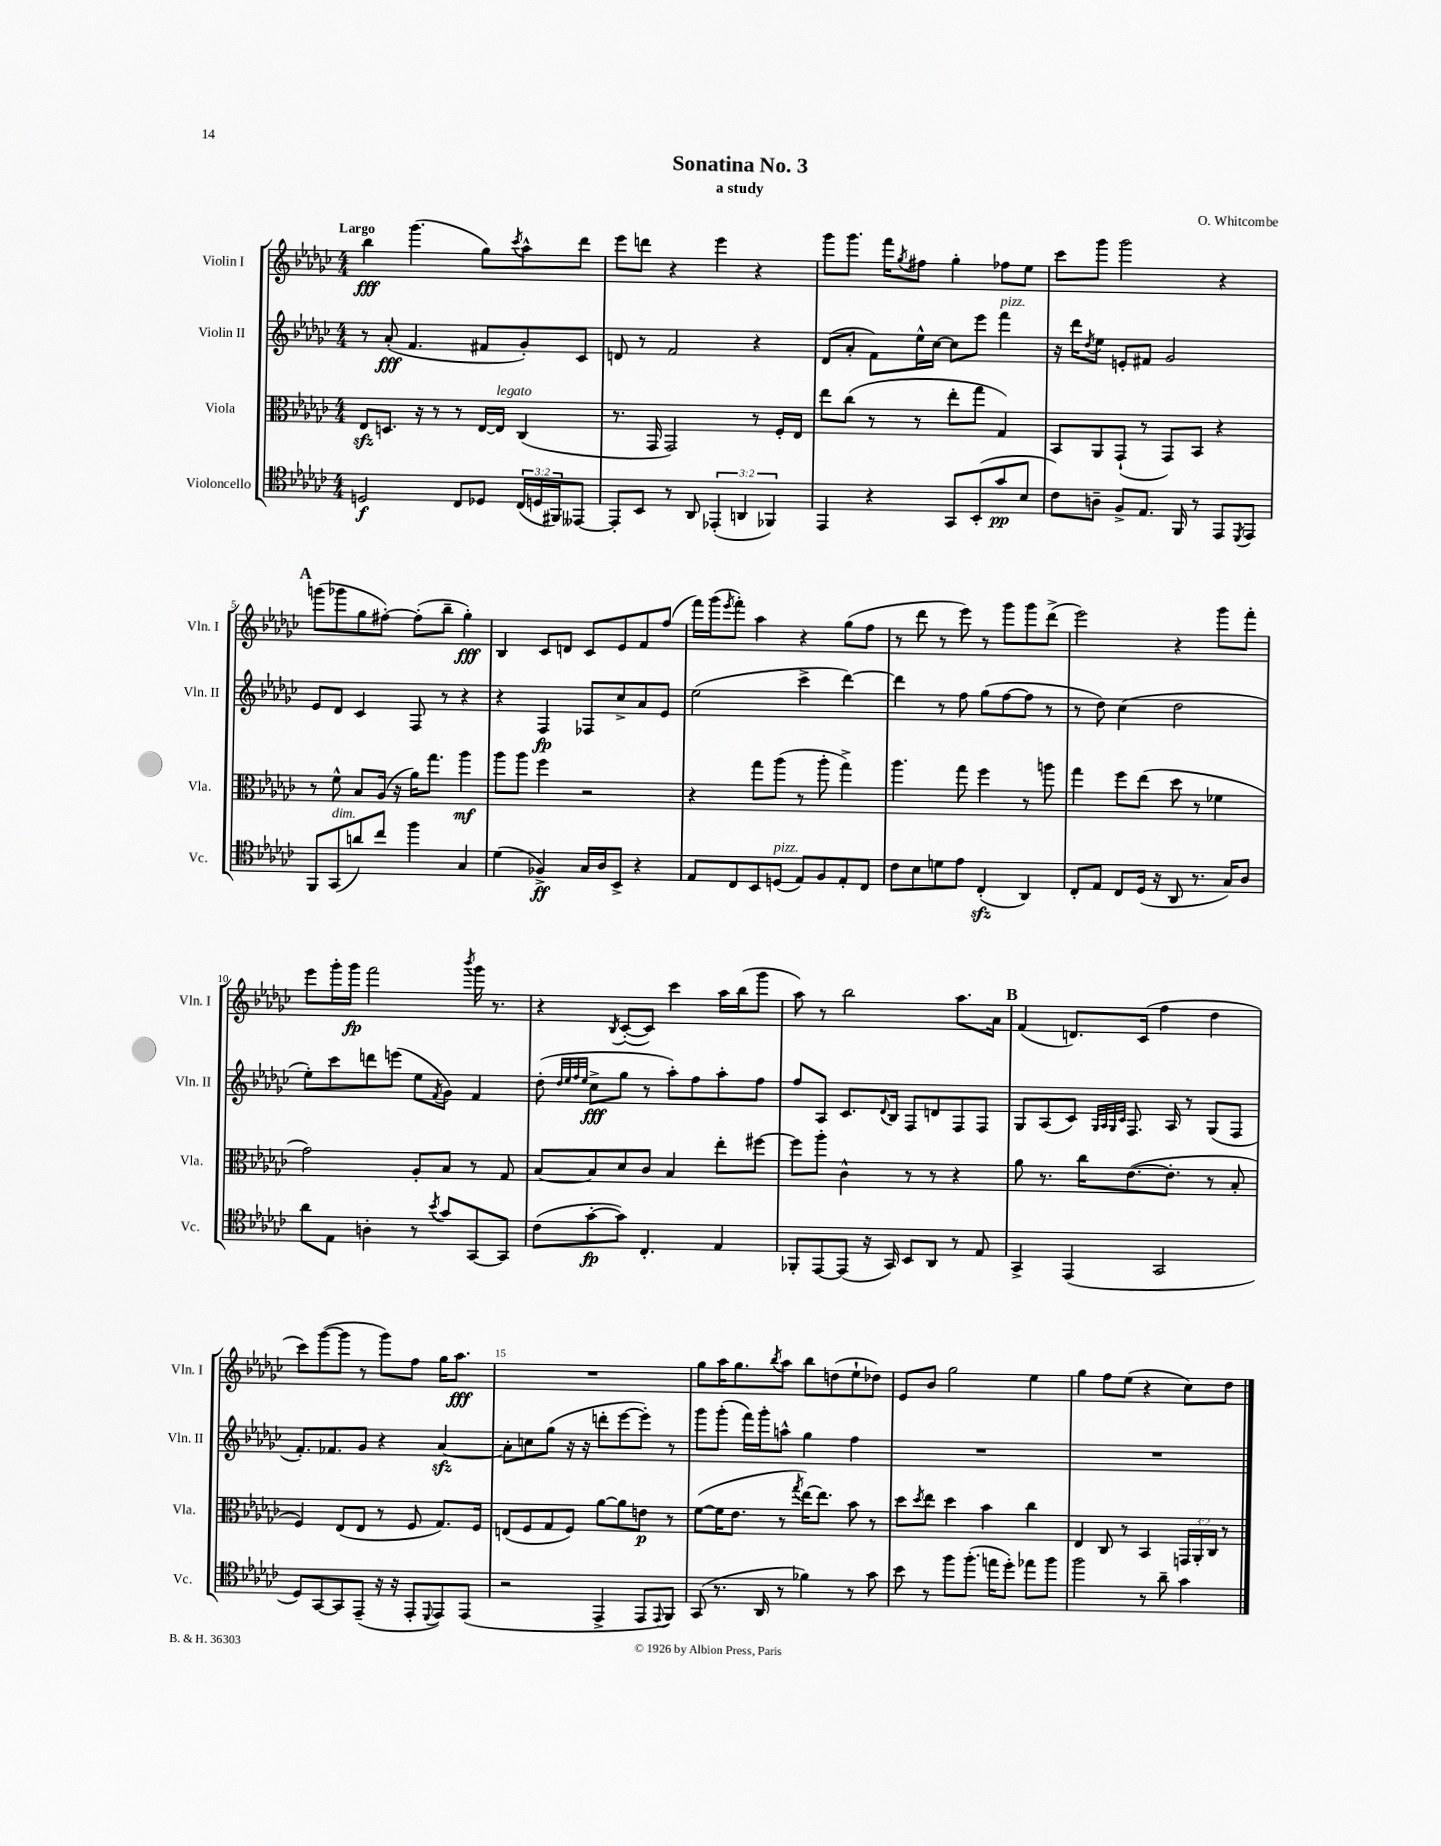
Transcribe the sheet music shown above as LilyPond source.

\header { title = "Sonatina No. 3" composer = "O. Whitcombe" subtitle = "a study" }
<<
\new StaffGroup <<
\new Staff = "s0" \with { instrumentName = "Violin I" shortInstrumentName = "Vln. I" } {
    \clef treble \key ges \major \numericTimeSignature \time 4/4 \tempo "Largo"
    bes''4\fff ges'''4.( ges''8) \acciaccatura { ces'''8 } aes''8-^ des'''8 |
    ees'''8 d'''8 r4 ees'''4 r4 |
    ges'''8 ges'''8. f'''16 \acciaccatura { ges''8 } fis''8 ges''4-. fes''8 ees''8 |
    ces'''8 ges'''8 ges'''2 r4 |
    \mark \markup { \bold "A" } g'''8( ges'''8 ges''8 fis''8~-.) fis''8-.( bes''8-- ges''4-.\fff) |
    bes4 ces'8 d'8 ces'8 ees'8 f'8 f''8( |
    f'''16) ges'''16( \acciaccatura { ees'''8 } f'''8-.) aes''4 r4 ges''8( f''8 |
    r8 des'''8 r8 ees'''8) r8 ges'''8 ges'''8 des'''8->( |
    ees'''2) r4 ges'''8 f'''8-. |
    ees'''8 ges'''16-. ges'''16\fp f'''2 \acciaccatura { bes'''8 } ges'''16 r8. |
    r4 \acciaccatura { bes8 } ces'8~-.( ces'8) ces'''4 aes''16 bes''16( ges'''8 |
    aes''8) r8 bes''2 aes''8. aes'16 |
    \mark \markup { \bold "B" } f'4( d'8.) ces'16( f''4 des''4 |
    ces'''8) ges'''8~( ges'''8 r8 ges'''8) f''8 ges''16 aes''8.\fff |
    R1 |
    ges''8 aes''16 ges''8. \acciaccatura { bes''8 } aes''8 bes''8 d''8( ees''8-! des''8) |
    ees'8 bes'8 ges''2 ees''4 |
    ges''4 f''8 ees''8( r4 ces''8) des''8 \bar "|." |
}
\new Staff = "s1" \with { instrumentName = "Violin II" shortInstrumentName = "Vln. II" } {
    \clef treble \key ges \major \numericTimeSignature \time 4/4
    r8 aes'8-.\fff( f'4. fis'8 ges'8-.) ces'8 |
    d'8 r8 f'2 r4 |
    des'8( aes'8-. f'8) ees''16-^ ces''16~ ces''8 ees'''8 f'''4^\markup { \italic "pizz." } |
    r16 des'''16 \acciaccatura { des''8 } ees''8 e'8-. fis'8 ges'2 |
    \mark \markup { \bold "A" } ees'8 des'8 ces'4 f8 r8 r4 |
    r4 f4\fp fes8 ces''8-> aes'8 ees'8 |
    ees''2( ces'''4-> des'''4~) |
    des'''4 r8 f''8 ges''8( f''8~ f''8 r8 |
    r8 des''8) ces''4( des''2 |
    ees''8-.) ces'''8 d'''8 e'''8( ees''8 \acciaccatura { f'8 } ges'8) f'4 |
    des''8-.( \grace { des''32 ees''32 f''32 ees''32 } ces''8->\fff ges''8 r8 aes''8-.) f''8 aes''8-. f''8 |
    f''8 aes8 ces'8. \appoggiatura { des'8 } bes16 f8 d'8 f8 f8 |
    \mark \markup { \bold "B" } ges8 aes8( ces'8) \grace { ges32 aes32 ges32 ces'32 } f8. aes16 r8 ges8( f8 |
    f'8.-.) fes'8. ges'8 r4 aes'4~\sfz |
    aes'8-. c''8 ges''8( r16 r16 d'''8-. ees'''8~ ees'''8-.) r8 |
    ges'''8 ges'''8-.( f'''16) ges'''16-. a''8-^ ges''4 f''4 |
    R1 |
    R1 \bar "|." |
}
\new Staff = "s2" \with { instrumentName = "Viola" shortInstrumentName = "Vla." } {
    \clef alto \key ges \major \numericTimeSignature \time 4/4 \override Staff.TupletNumber.text = #tuplet-number::calc-fraction-text
    ees8\sfz d8. r16 r8 r8 ees16~ ees16^\markup { \italic "legato" } ces4( |
    r8. ges,16 ges,2) r8 f16-. ees16 |
    ees''8 ces''8( r8 r8 ees''8-. ges''8 ges4) |
    bes,8 aes,8 ges,8-!( r8 ges,8) bes,8 r4 |
    \mark \markup { \bold "A" } r8 f'8-^ bes8 aes16( r16 aes'16) ges''8. aes''4\mf |
    aes''8 aes''8 f''4 r2 |
    r4 ges''8 aes''8( r8 aes''8-. ges''4->) |
    aes''4. ges''8 f''4 r8 a''8 |
    ges''4 f''8 ees''8( des''8 r8 fes'4 |
    ges'2) aes8-. bes8 r8 ges8 |
    bes8~ bes8 des'8 ces'8 bes4 ees''8-. fis''8~ |
    fis''8 aes''8-. ces'4-^ r8 r8 r4 |
    \mark \markup { \bold "B" } aes'8 r8. ces''16 ees'8.~( ees'8.-. r8 bes8-. |
    f4) ees8( ees8 r8 f8 ges8.) f16 |
    e8( f8 ges8 f8) aes'8~ aes'8 e'8\p r8 |
    f'8~( f'16 ees'8. r8 \acciaccatura { ges''8 } ees''16~) ees''8. bes'8 r8 |
    des''8 \acciaccatura { des''8 } ees''8 des''4 bes'4 ces''4 |
    ees4 ces8 r8 bes,4 \tuplet 3/2 { g,16 aes,16-. ces16 } r8 \bar "|." |
}
\new Staff = "s3" \with { instrumentName = "Violoncello" shortInstrumentName = "Vc." } {
    \clef tenor \key ges \major \numericTimeSignature \time 4/4 \override Staff.TupletNumber.text = #tuplet-number::calc-fraction-text
    d2\f ces8 des8 \tuplet 3/2 { ces16( d16 fis,16) } eeses,8~ |
    eeses,8-. bes,8 r8 aes,8 \tuplet 3/2 { ees,4-.( a,4 fes,4) } |
    ees,4 r4 ges,8 bes,8-.( ges'8\pp bes8 |
    ces'8) a8-- f8-> ees8. f,16 r8 ees,8 \acciaccatura { des,8 } ees,8 |
    \mark \markup { \bold "A" } f,8 ges,8^\markup { \italic "dim." }( a'8) ces''8 f''4 ges4 |
    des'4( fes4->\ff) ges16 aes16 bes,8-> r4 |
    ees8 ces8 bes,8 d8^\markup { \italic "pizz." }( ees8) f8 ees8-. ces8 |
    ces'8 bes8 d'8 ees'8 ces4-.\sfz( aes,4) |
    ces8-. ees8 ces8 des16( r16 aes,8 r8. ges16) aes8 |
    aes'8 ees8 a4-. r8 \acciaccatura { bes'8 } ges'8 ges,8~ ges,8 |
    ces'8( ges'8~-.\fp ges'8) ces4.-. ees4 |
    fes,8-. ees,8~ ees,8( r16 ges,16) bes,8 aes,8 r8 ees8 |
    \mark \markup { \bold "B" } ges,4-> ees,4( ges,2 |
    des8) ges,8~ ges,8 ees,8--( r16 r16 ees,8-. \appoggiatura { des,8 } ees,8) ees,8( |
    r2 ees,4-> ees,8 \appoggiatura { ees,8 } f,8) |
    ges,8( r8. aes,16 r8 fes'4) r8 ges'8 |
    bes'8 r8 f''8 f''8.-.( e''16 des''8-.) ees''8 f''8 |
    f''2 r8 aes'8-- ges'4 \bar "|." |
}
>>
>>
\layout { \context { \Score \override BarNumber.break-visibility = ##(#f #t #t) barNumberVisibility = #(every-nth-bar-number-visible 5) } }
